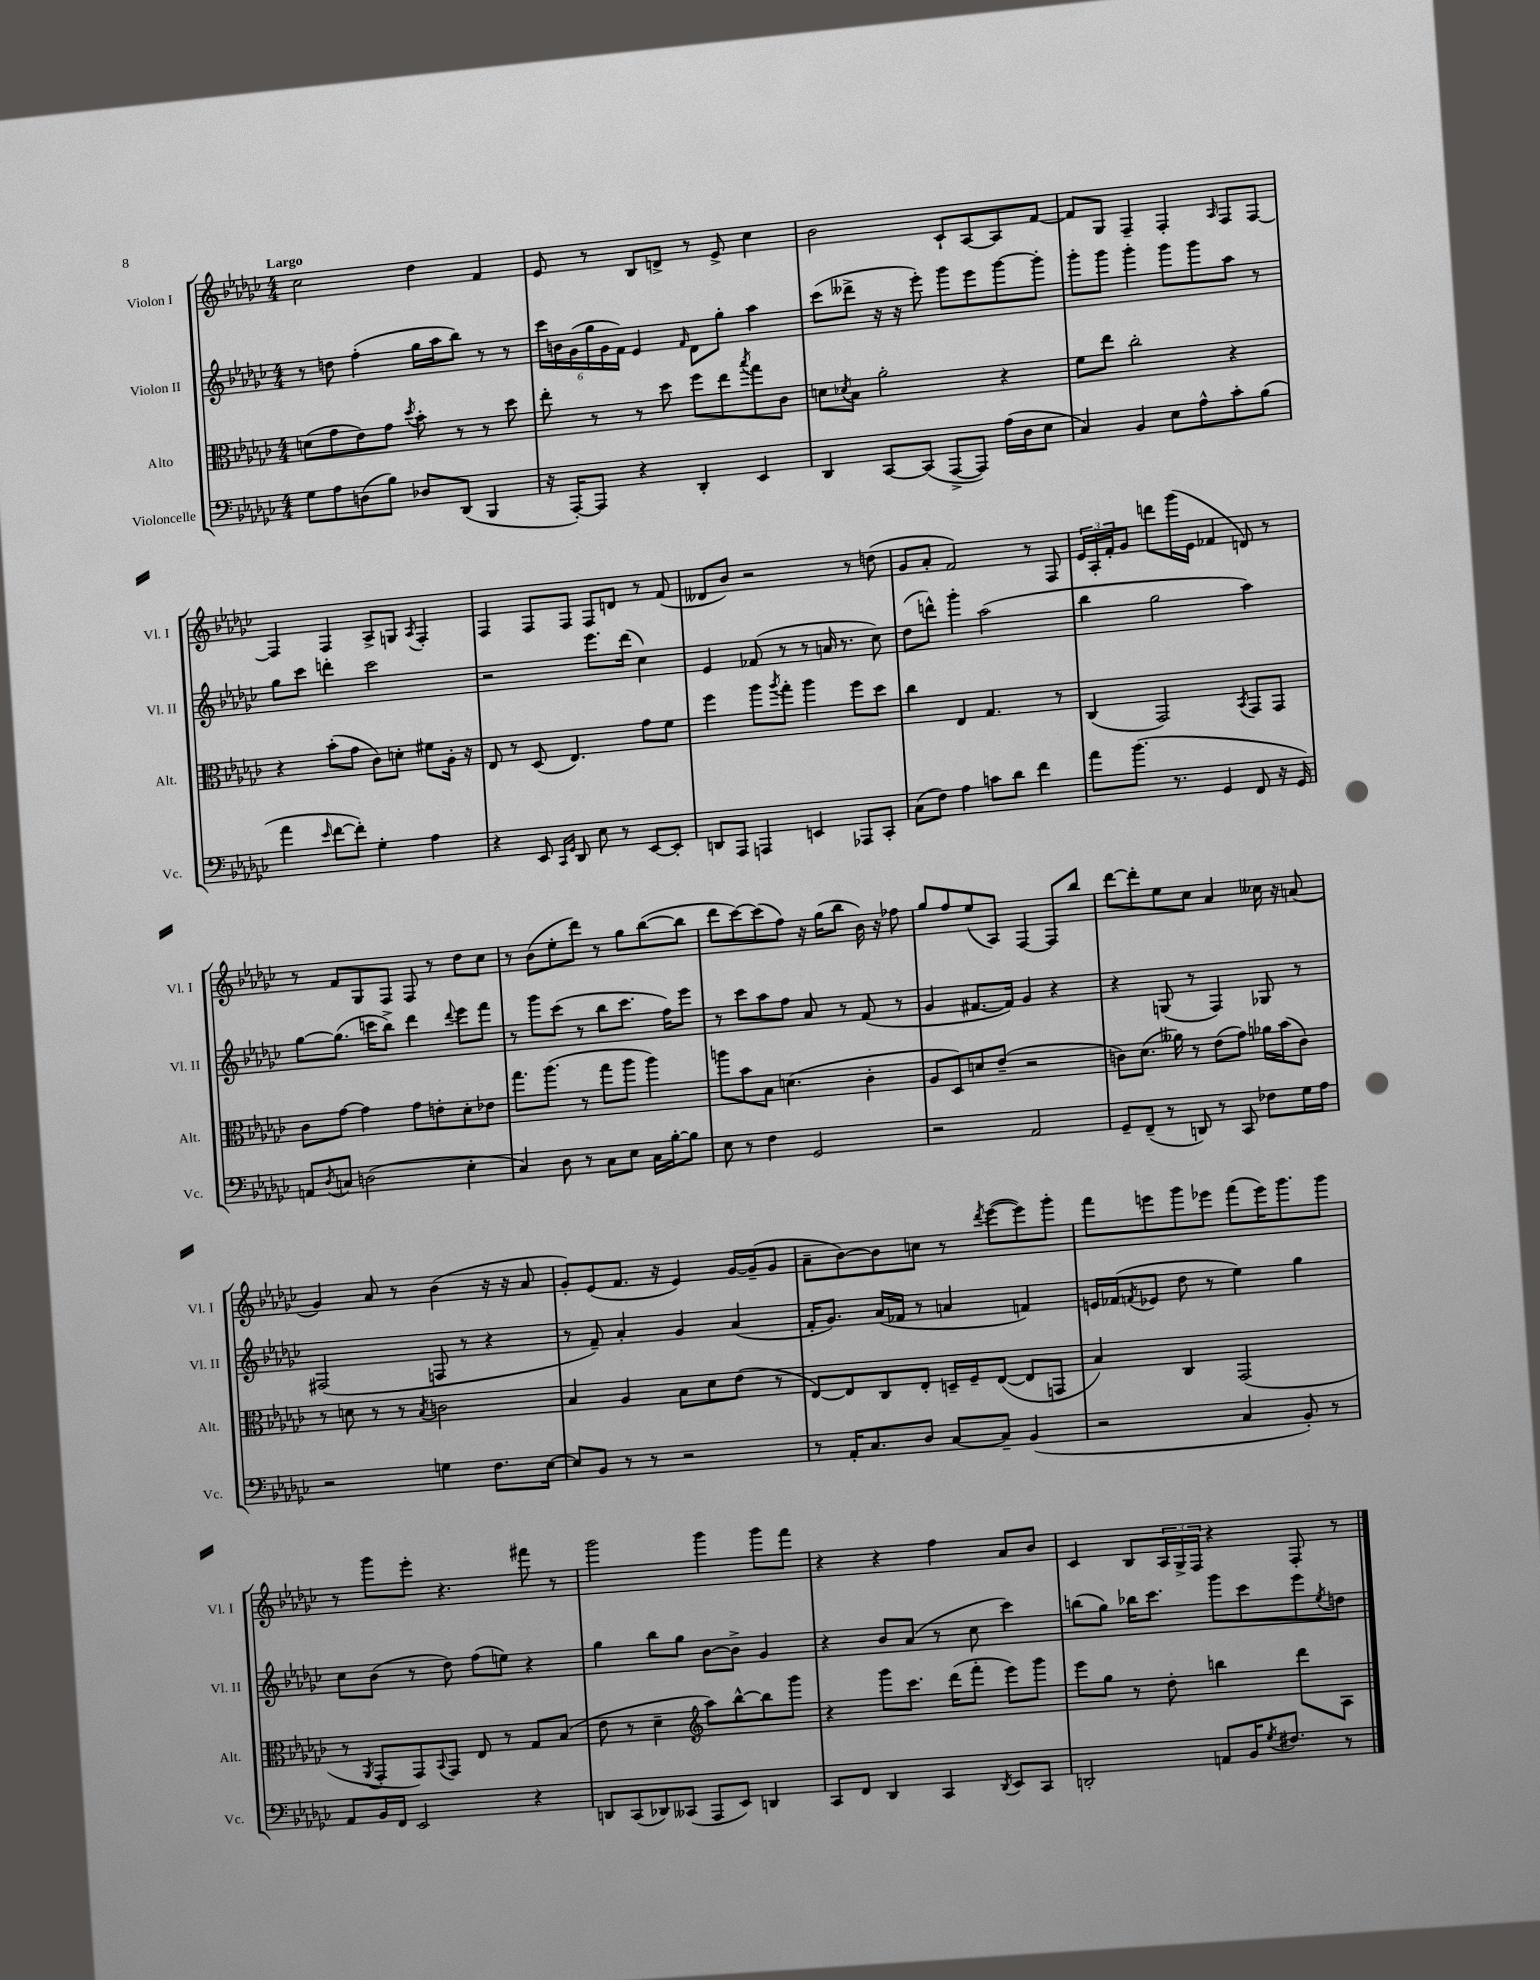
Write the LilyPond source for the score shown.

<<
\new StaffGroup <<
\new Staff = "s0" \with { instrumentName = "Violon I" shortInstrumentName = "Vl. I" } {
    \clef treble \key ges \major \numericTimeSignature \time 4/4 \tempo "Largo"
    ces''2 des''4 f'4 |
    ees'8 r8 bes8 d'8-> r8 ees'8-> ces''4 |
    bes'2 ces'8-! aes8~ aes8 f'8~ |
    f'8 ges8 f4-- f4-. \grace { aes16 } f8 f8~ |
    f4 f4 aes8-> g8 \acciaccatura { aes8 } f4-. |
    f4 f8 f8 f8 d'8 r8 f'8( |
    deses'8 bes'8) r2 r8 d''8( |
    ges'8 aes'8-. f'2) r8 f8 |
    \tuplet 3/2 { ees'16 aes16-. f'16-. } ges'8 d'''8 ges'''16( ees'16 fes'4 d'8) r8 |
    r8 f'8 ges8 f8 f8 r8 des''8 ces''8 |
    r8 bes'8( ees''8-. des'''8) r8 ges''8 bes''8~( bes''8 |
    des'''8 ces'''8~) ces'''8( f''8) r16 ges''16( bes''8 bes'16) r16 fes''8 |
    ges''8 f''8 ees''8( aes8) f4~ f8 bes''8 |
    des'''8~ des'''8-. ees''8 ces''8 aes'4 ceses''16 r16 a'8( |
    ges'4) aes'8 r8 bes'4( r16 r16 aes'8 |
    ges'8-.) ees'8( f'8. r16 ees'4) ges'16~ ges'16--( ges'8 |
    aes'8-- bes'8~) bes'8 c''8 r8 \acciaccatura { des'''8 } ees'''8~( ees'''8) ges'''8-. |
    f'''8 e'''8 ges'''8 ees'''8 f'''8( ees'''16) ges'''8. ges'''8 |
    r8 ges'''8 ees'''8-. r4. fis'''8 r8 |
    ges'''2 ges'''4 ges'''8 f'''8 |
    r4 r4 f''4 aes'8 bes'8 |
    ces'4 bes8 \tuplet 3/2 { aes16 ges16-> f16 } r4 f8-. r8 \bar "|." |
}
\new Staff = "s1" \with { instrumentName = "Violon II" shortInstrumentName = "Vl. II" } {
    \clef treble \key ges \major \numericTimeSignature \time 4/4
    r8 d''8 f''4-.( ges''16 aes''16 bes''8) r8 r8 |
    \tuplet 6/4 { ces'''16 b'16 ges'16( ges''16 ges'16 f'16) } ees'4 \grace { f'16 } des'8 ges''8-. aes''4 |
    ces'''8( deses'''8-> r16 r16 ees'''8-.) ges'''8 ees'''8 ges'''8~ ges'''8-. |
    ges'''8-. ges'''8 ges'''4-. ges'''8 ges'''8 aes''8 r8 |
    ges''8 ces'''8 d'''4-. ces'''2 |
    r2 ees'''8. des'''16( ces''4) |
    ees'4 fes'8( r8 r8 a'16 r8. ces''8) |
    des''8( d'''8-^) ges'''4-. aes''2( |
    bes''4 ges''2 aes''4) |
    ges''8~ ges''8.( c'''16 bes''8->) des'''4 \appoggiatura { des'''8 } ees'''8 f'''8 |
    r8 ges'''8 ces'''8( r8 bes''8 ces'''8. f''16) ees'''8 |
    r8 ces'''8 aes''8 f''8 aes'8 r8 f'8( r8 |
    ges'4 fis'8.~ fis'16) ges'4 r4 |
    r4 g8( r8 f4) ges8 r8 |
    fis2( f8 r8 r4 |
    r8 f'8--) aes'4-. ges'4 aes'4( |
    f'16-. ges'8.) aes'16( fes'16 r8 a'4 f'4) |
    e'16 fes'16( \acciaccatura { f'8 } ees'8 des''8 r8 ees''4) ges''4 |
    ces''8 bes'8( r8 des''8) f''8( e''8) r4 |
    ges''4 bes''8 ges''8 bes'8~ bes'8-> ges'4 |
    r4 bes'8 aes'8( r8 ces''8 ces'''4) |
    b''8( ges''8) bes''16 ces'''8. ges'''8 ces'''8 ees'''8 \acciaccatura { ees''8 } d''8 \bar "|." |
}
\new Staff = "s2" \with { instrumentName = "Alto" shortInstrumentName = "Alt." } {
    \clef alto \key ges \major \numericTimeSignature \time 4/4
    d'8( ges'8 ees'8) ges'8 \acciaccatura { des''8 } bes'8-. r8 r8 des''8 |
    ees''8-. r8 r8 des''8 f''8 ees''8 \acciaccatura { bes''8 } ges''8 ces'8 |
    d'8 \acciaccatura { des'8 } bes8 aes'2-. r4 |
    f'8 ees''8 ces''2-. r4 |
    r4 bes'8-.( ges'8 ces'8) d'8-. fis'8 aes16-. r16 |
    ees8 r8 des8( ees4.) ges'8 f'8 |
    f''4 aes''8 \acciaccatura { aes''8 } ges''8-. aes''4 f''8 des''8 |
    ces''4 ees4 ges4. r8 |
    ces4( ges,2) \acciaccatura { bes,8 } ges,8 ges,8 |
    ces'8 ges'8~ ges'4 ges'8 e'8-. des'8-. ees'8 |
    ges''8. aes''8.( r8 ges''8 aes''8 aes''4) |
    a''8 bes'8 bes8 d'4.( ces'4-. |
    aes8 des8) d'8 ees'8--( r2 |
    c'8) des'8.( aeses'16) r8 ees'8( ges'8) aes'16 bes'16( c'8) |
    r8 d'8 r8 r8 \acciaccatura { bes8 } c'2 |
    bes4 aes4 bes8 des'8 ees'8( r8 |
    ees8~) ees8 ces8 ees8-. d16-- f16-- ees8~( ees8 g,8 |
    bes4) ces4 ges,2( |
    r8 \acciaccatura { aes,8 } ges,8-. ges,8) \appoggiatura { bes,8 } ges,8 ees8 r8 ges8 bes8( |
    ees'8 r8 des'4-- \clef treble aes''8) bes''8~-^ bes''8 ges'''8 |
    r4 ges'''8 ces'''8. des'''16( f'''8-. ees'''8) ges'''8 |
    ees'''8 ges''8 r8 des''8-. b''4 des'''8 aes8 \bar "|." |
}
\new Staff = "s3" \with { instrumentName = "Violoncelle" shortInstrumentName = "Vc." } {
    \clef bass \key ges \major \numericTimeSignature \time 4/4
    ges8 aes8 d8( bes8) des8 des,8( bes,,4 |
    r16 aes,,16~-.) aes,,8 r4 des,4-. ees,4 |
    des,4 ces,8~ ces,8( aes,,8~-> aes,,8) aes16( des16 ees8 |
    ces4) bes,4 ees8 aes8-^ ces'8-. bes8( |
    aes'4 \grace { ees'16 } f'8~ f'8-.) ges4-. aes4 |
    r4 ees,8 \grace { ces,16 ges,16 } des,8 ees8 r8 ees,8~ ees,8-. |
    d,8 aes,,8 a,,4 e,4 aes,,8 ces,8-. |
    ces8( f8) aes4 c'8 des'8 f'4 |
    aes'8 bes'8.( r8. ges,4 f,8 r16 ges,16) |
    a,8 \acciaccatura { des8 } c8 d2( ees4-. |
    ces4) des8 r8 ces8 ees8 ces16 bes16~-. bes8 |
    ees8 r8 f4 ges,2 |
    r2 aes,2 |
    ges,8-- f,8--( r8 d,8) r8 ces,8 fes8 ges16 aes16 |
    r2 g4 f8. ees16~ |
    ees8 bes,8 r8 r8 r2 |
    r8 aes,16-. ces8. des8 ces8~ ces8-- bes,4( |
    r2 ces4 bes,8-.) r8 |
    aes,8 bes,16 f,16 ees,2 r4 |
    d,8 ces,8( des,8) ceses,8( aes,,8 ees,8) d,4 |
    ces,8 f,8 des,4 ces,4 \acciaccatura { des,8 } ees,8 ces,8 |
    d,2-. a,8 bes,16 \acciaccatura { ges8 } fis8. r8 \bar "|." |
}
>>
>>
\layout { \context { \Score \remove "Bar_number_engraver" } }
